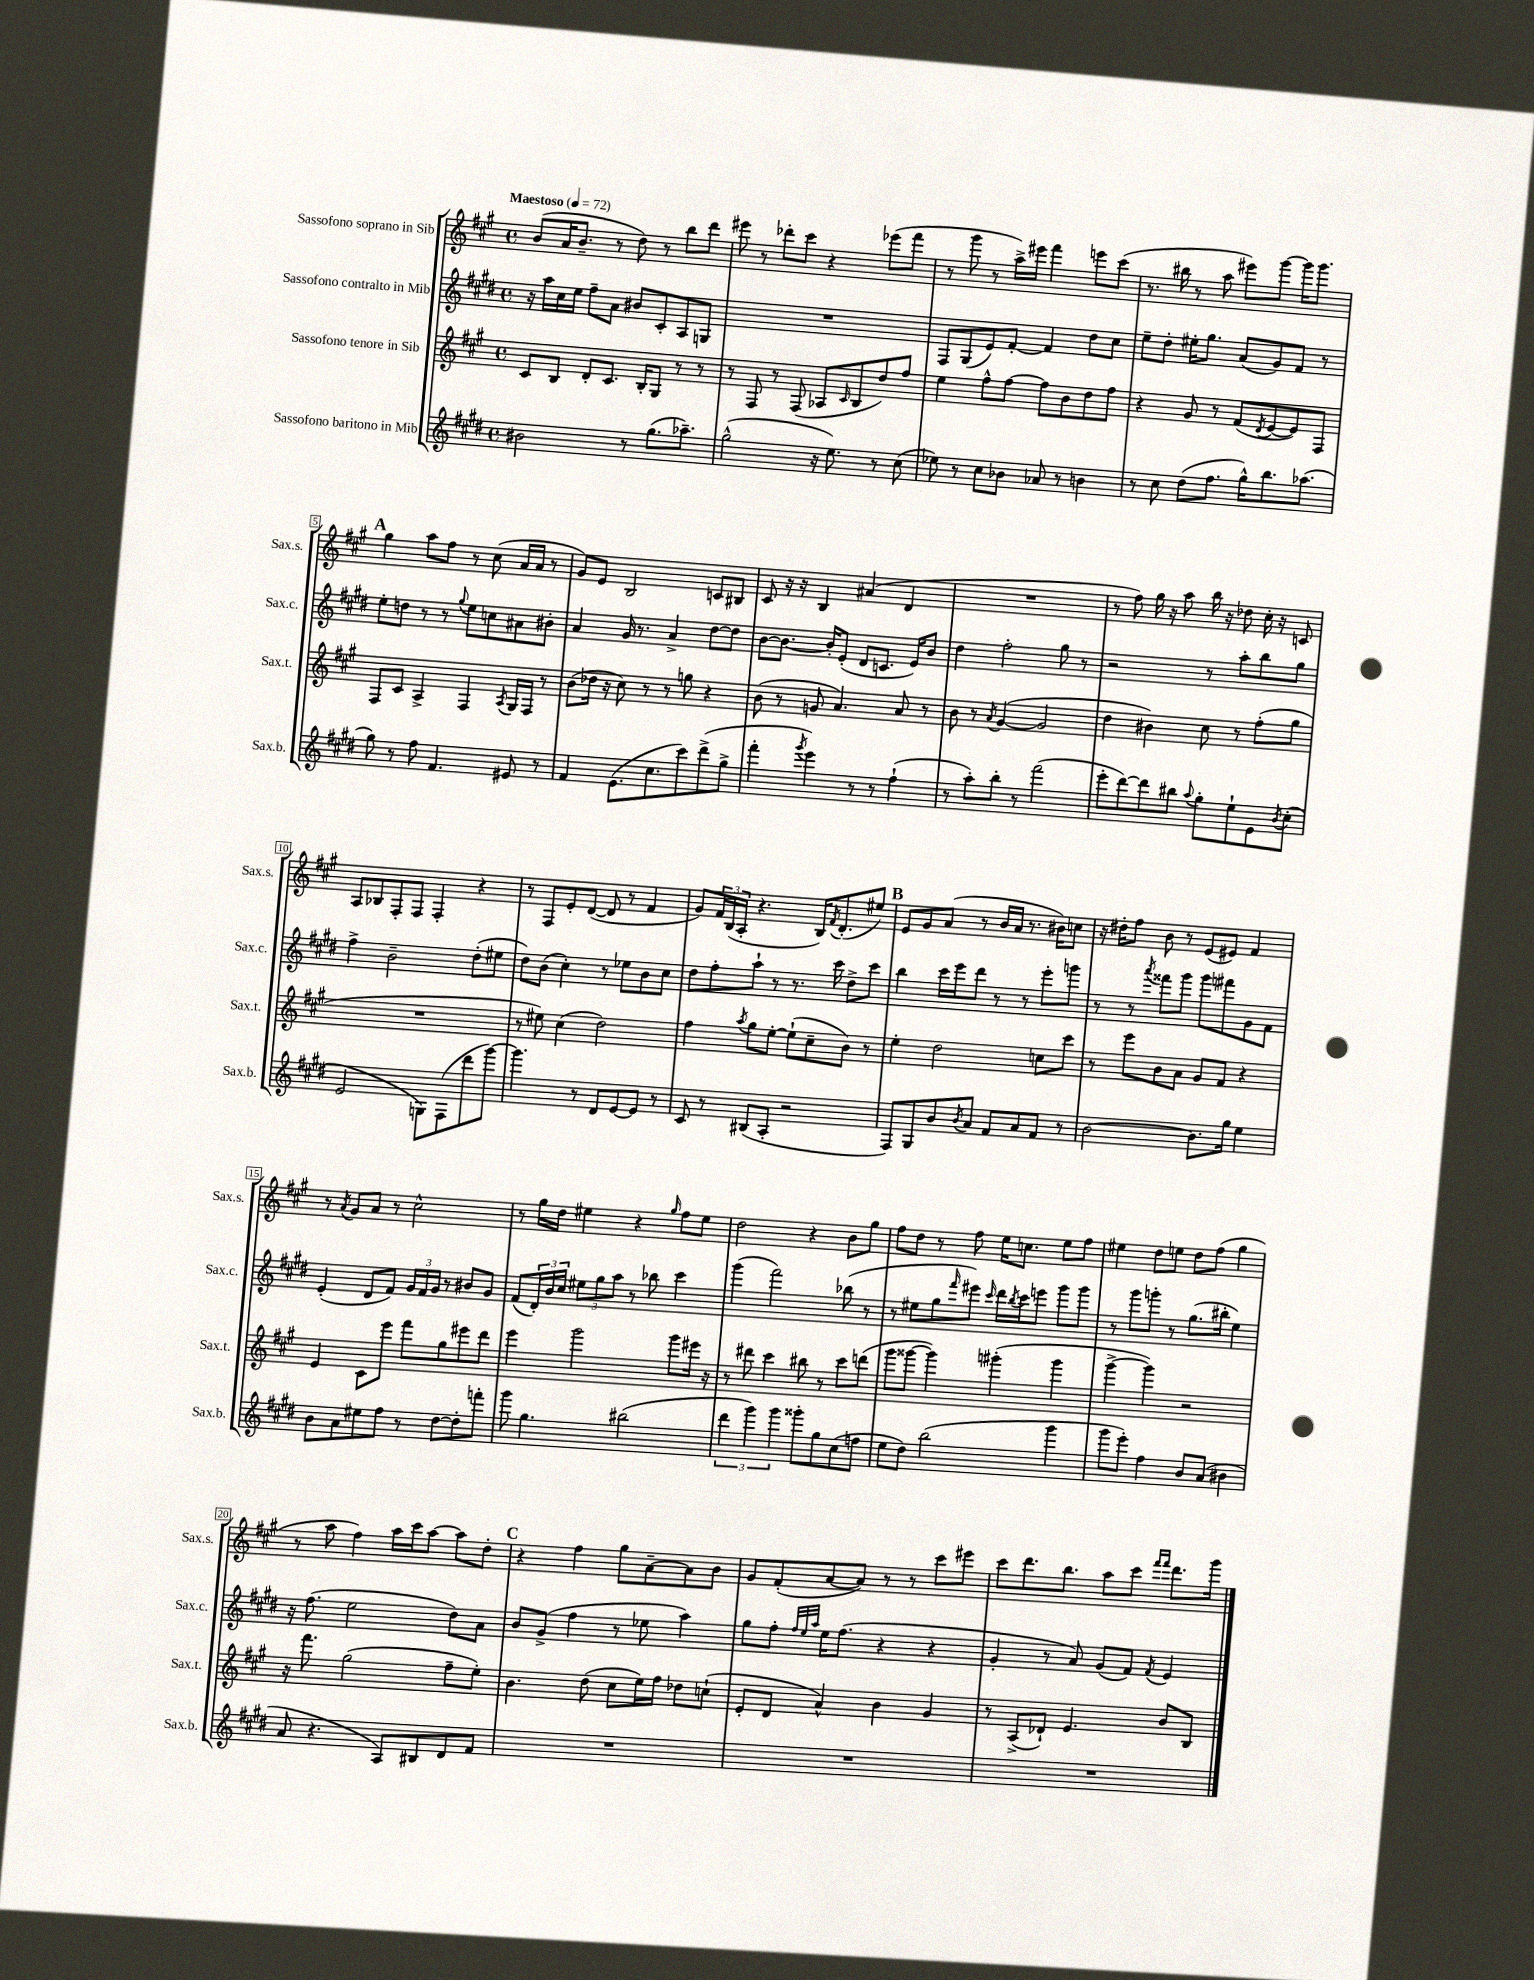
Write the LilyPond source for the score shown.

<<
\new StaffGroup <<
\new Staff = "s0" \with { instrumentName = "Sassofono soprano in Sib" shortInstrumentName = "Sax.s." } {
    \clef treble \key a \major \defaultTimeSignature \time 4/4 \tempo "Maestoso" 4 = 72
    b'8( a'16 b'8.-- r8 d''8) r8 b''8 d'''8 |
    eis'''8 r8 des'''8-. cis'''8 r4 ees'''8( fis'''8 |
    r8 gis'''8 r8 a''16->) eis'''16 fis'''4 e'''8 cis'''8( |
    r8. bis''16 r8 a''8 eis'''8) gis'''8~ gis'''16 gis'''8. |
    \mark \markup { \bold "A" } gis''4 a''8 fis''8 r8 cis''8( a'16 a'16 r8 |
    gis'8) e'8 b2 c'8 bis8 |
    cis'8 r16 r16 b4 ais'4( d'4 |
    R1 |
    r8 fis''8) gis''16 r16 a''8 b''16 r16 des''8 cis''16-. r16 c'8 |
    a8 bes8 fis8-. fis8 fis4-. r4 |
    r8 fis8 e'8-. d'8~( d'8 r8 fis'4 |
    gis'8) \tuplet 3/2 { fis'16 b16( a16-. } r4. b16) \acciaccatura { fis'8 } d'8.-.( eis''8) |
    \mark \markup { \bold "B" } e'8 gis'8 a'8( r8 b'16 a'16 r8. bis'16) c''8 |
    r16 dis''16-. fis''8 b'8 r8 e'8( eis'8) fis'4 |
    r8 \acciaccatura { a'8 } gis'8 a'8 r8 cis''2-^ |
    r8 gis''16 d''16 eis''4 r4 \grace { gis''16 } fis''8 eis''8 |
    d''2 r4 b'8 gis''8 |
    fis''8 d''8 r8 fis''8 e''16 c''8. e''8 fis''8 |
    eis''4 d''8 e''8 d''8 fis''8( gis''4 |
    r8 a''8 fis''4) a''16 cis'''16 a''8~ a''8 d''8-. |
    \mark \markup { \bold "C" } r4 fis''4 gis''8 a'8~-- a'8 b'8 |
    gis'8 fis'8-.( a'8~ a'8) r8 r8 cis'''8 eis'''8 |
    cis'''8 d'''8. b''8. a''8 cis'''8 \grace { fis'''16 fis'''16 } d'''8. gis'''16 \bar "|." |
}
\new Staff = "s1" \with { instrumentName = "Sassofono contralto in Mib" shortInstrumentName = "Sax.c." } {
    \clef treble \key e \major \defaultTimeSignature \time 4/4
    r16 a''16 cis''16 e''16 fis''8-- a'8 bis'8 cis'8-. a8 g8 |
    R1 |
    fis8 gis8( e'8) fis'8~-. fis'4 dis''8 cis''8 |
    e''8-- dis''8-. eis''16-. gis''8. a'8( gis'8) fis'8 r8 |
    \mark \markup { \bold "A" } e''8-. d''8 r8 r8 \appoggiatura { gis''8 } e''8 c''8 ais'8 bis'8-. |
    a'4 gis'16 r8. a'4-> dis''8~ dis''8 |
    b'8~ b'8.~ b'16-. e'8-.( dis'8 c'8. e'16) b'8 |
    dis''4 fis''2-. gis''8 r8 |
    r2 r8 a''8-. b''8 gis''8 |
    fis''4-> b'2-- dis''8-.( eis''8 |
    dis''8) b'8( cis''4-.) r8 ees''8 b'8 cis''8 |
    dis''8 fis''8-. a''8-! r8 r8. cis'''16 dis''8-> cis'''8 |
    \mark \markup { \bold "B" } b''4 cis'''16 e'''16 dis'''8 r8 r8 e'''8-. g'''8 |
    r8 r8 \acciaccatura { a'''8 } fisis'''8 gis'''8 gis'''8 fis'''8 gis'8 fis'8 |
    e'4-.( dis'8 fis'8) \tuplet 3/2 { gis'16 fis'16 gis'16 } r8 bis'8 gis'8 |
    fis'8( \tuplet 3/2 { dis'16-.) b'16 cis''16 } \tuplet 3/2 { eis''8 gis''8 a''8 } r8 bes''8 cis'''4 |
    gis'''4( fis'''2) bes''8( r8 |
    r8 eis''8 gis''8 \grace { fis'''16 } eis'''8) \grace { cis'''16 } dis'''16 \acciaccatura { b''8 } cis'''16 e'''8 gis'''8 gis'''8 |
    r8 gis'''8 g'''8-. r8 gis''8.( bis''16-. e''4) |
    r16 fis''8.( e''2 dis''8) a'8 |
    \mark \markup { \bold "C" } b'8 gis'8->( fis''4 r8 ees''8 a''4) |
    gis''8 fis''8-. \grace { fis''32 e''32 a''32 } e''16 fis''8.( r4 r4 |
    gis'4-. r8 a'8) gis'8( fis'8) \acciaccatura { fis'8 } e'4 \bar "|." |
}
\new Staff = "s2" \with { instrumentName = "Sassofono tenore in Sib" shortInstrumentName = "Sax.t." } {
    \clef treble \key a \major \defaultTimeSignature \time 4/4
    cis'8 b8 d'8-. cis'8. b16-. gis8 r8 r8 |
    r8 fis8 r8 fis8( aes8 \grace { cis'16 } b8 d''8) fis''8 |
    e''4 fis''8-^ fis''8~ fis''8 b'8 d''8 fis''8 |
    r4 gis'8 r8 fis'8( \acciaccatura { d'8 } e'8~ e'8) fis8 |
    \mark \markup { \bold "A" } fis8 cis'8 a4-> fis4 \acciaccatura { a8 } gis16 fis16 r8 |
    b'8( des''16 r16 cis''8) r8 r8 g''8 r4 |
    b'8( r8 g'8 a'4.) a'8 r8 |
    b'8 r8 \acciaccatura { a'8 } gis'4~( gis'2 |
    d''4 bis'4) cis''8 r8 fis''8-.( gis''8 |
    R1 |
    r8 eis''8) cis''4( d''2) |
    fis''4 \acciaccatura { a''8 } gis''8 e''8~-. e''8-!( cis''8-- b'8) r8 |
    \mark \markup { \bold "B" } e''4-. d''2 c''8 cis'''8 |
    r8 e'''8 b'8 a'8 gis'8 fis'8 r4 |
    e'4 cis'8 e'''8 fis'''8 gis''8 eis'''8 d'''8 |
    e'''4 gis'''2 gis'''8 eis'''16 r16 |
    r8 dis'''8 cis'''4 bis''8 r8 cis'''8 d'''8( |
    gis'''8 gisis'''8~ gisis'''4) gis'''4-.( gis'''4 |
    gis'''4~-> gis'''4) r2 |
    r16 fis'''8. gis''2( fis''8-- e''8-.) |
    \mark \markup { \bold "C" } b'4. d''8( cis''8 e''16) fis''16 des''8 c''8-!( |
    e'8-. d'8 a'4-^) b'4 gis'4 |
    r8 a8->( des'8-!) e'4. b'8 b8 \bar "|." |
}
\new Staff = "s3" \with { instrumentName = "Sassofono baritono in Mib" shortInstrumentName = "Sax.b." } {
    \clef treble \key e \major \defaultTimeSignature \time 4/4
    bis'2 r8 gis''8.( aes''8.--) |
    gis''2-^( r16 e''8.) r8 cis''8( |
    ees''8) r8 cis''8 bes'8 aes'8 r8 b'4 |
    r8 cis''8 dis''8( fis''8. gis''16-^) b''8. aes''8.( |
    \mark \markup { \bold "A" } gis''8) r8 fis''8 fis'4. eis'8 r8 |
    fis'4 e'8.( cis''8. cis'''8) dis'''8->( gis''8-> |
    fis'''4-. \acciaccatura { gis'''8 } e'''4) r8 r8 fis''4-!( |
    r8 a''8-.) b''8-. r8 fis'''2( |
    e'''8-. dis'''8~) dis'''8 bis''8 \appoggiatura { a''8 } gis''8-. e''8-! e'8 \acciaccatura { b'8 } cis''8-.( |
    e'2 g8) fis8( dis'''8 gis'''8~) |
    gis'''4. r8 dis'8 e'8~ e'8 r8 |
    cis'8 r8 bis8( a8-. r2 |
    \mark \markup { \bold "B" } fis8) gis8 b'8 \acciaccatura { b'8 } a'8 fis'8 a'8 fis'8 r8 |
    b'2~ b'8. gis''16 e''4 |
    b'8 a'8 eis''8 fis''8 r8 dis''8~ dis''8-. f'''8-. |
    gis'''8 gis''4. bis''2( |
    \tuplet 3/2 { dis'''4 gis'''4) gis'''4 } gisis'''8-. gis''8 cis''8( f''8 |
    e''8 dis''8) b''2( gis'''4 |
    gis'''8 e'''8-.) fis''4 b'8 a'8( bis'4 |
    a'8 r4. a8) bis8 dis'8 fis'8 |
    \mark \markup { \bold "C" } R1 |
    R1 |
    R1 \bar "|." |
}
>>
>>
\layout { \context { \Score \override BarNumber.stencil = #(make-stencil-boxer 0.1 0.3 ly:text-interface::print) } }
